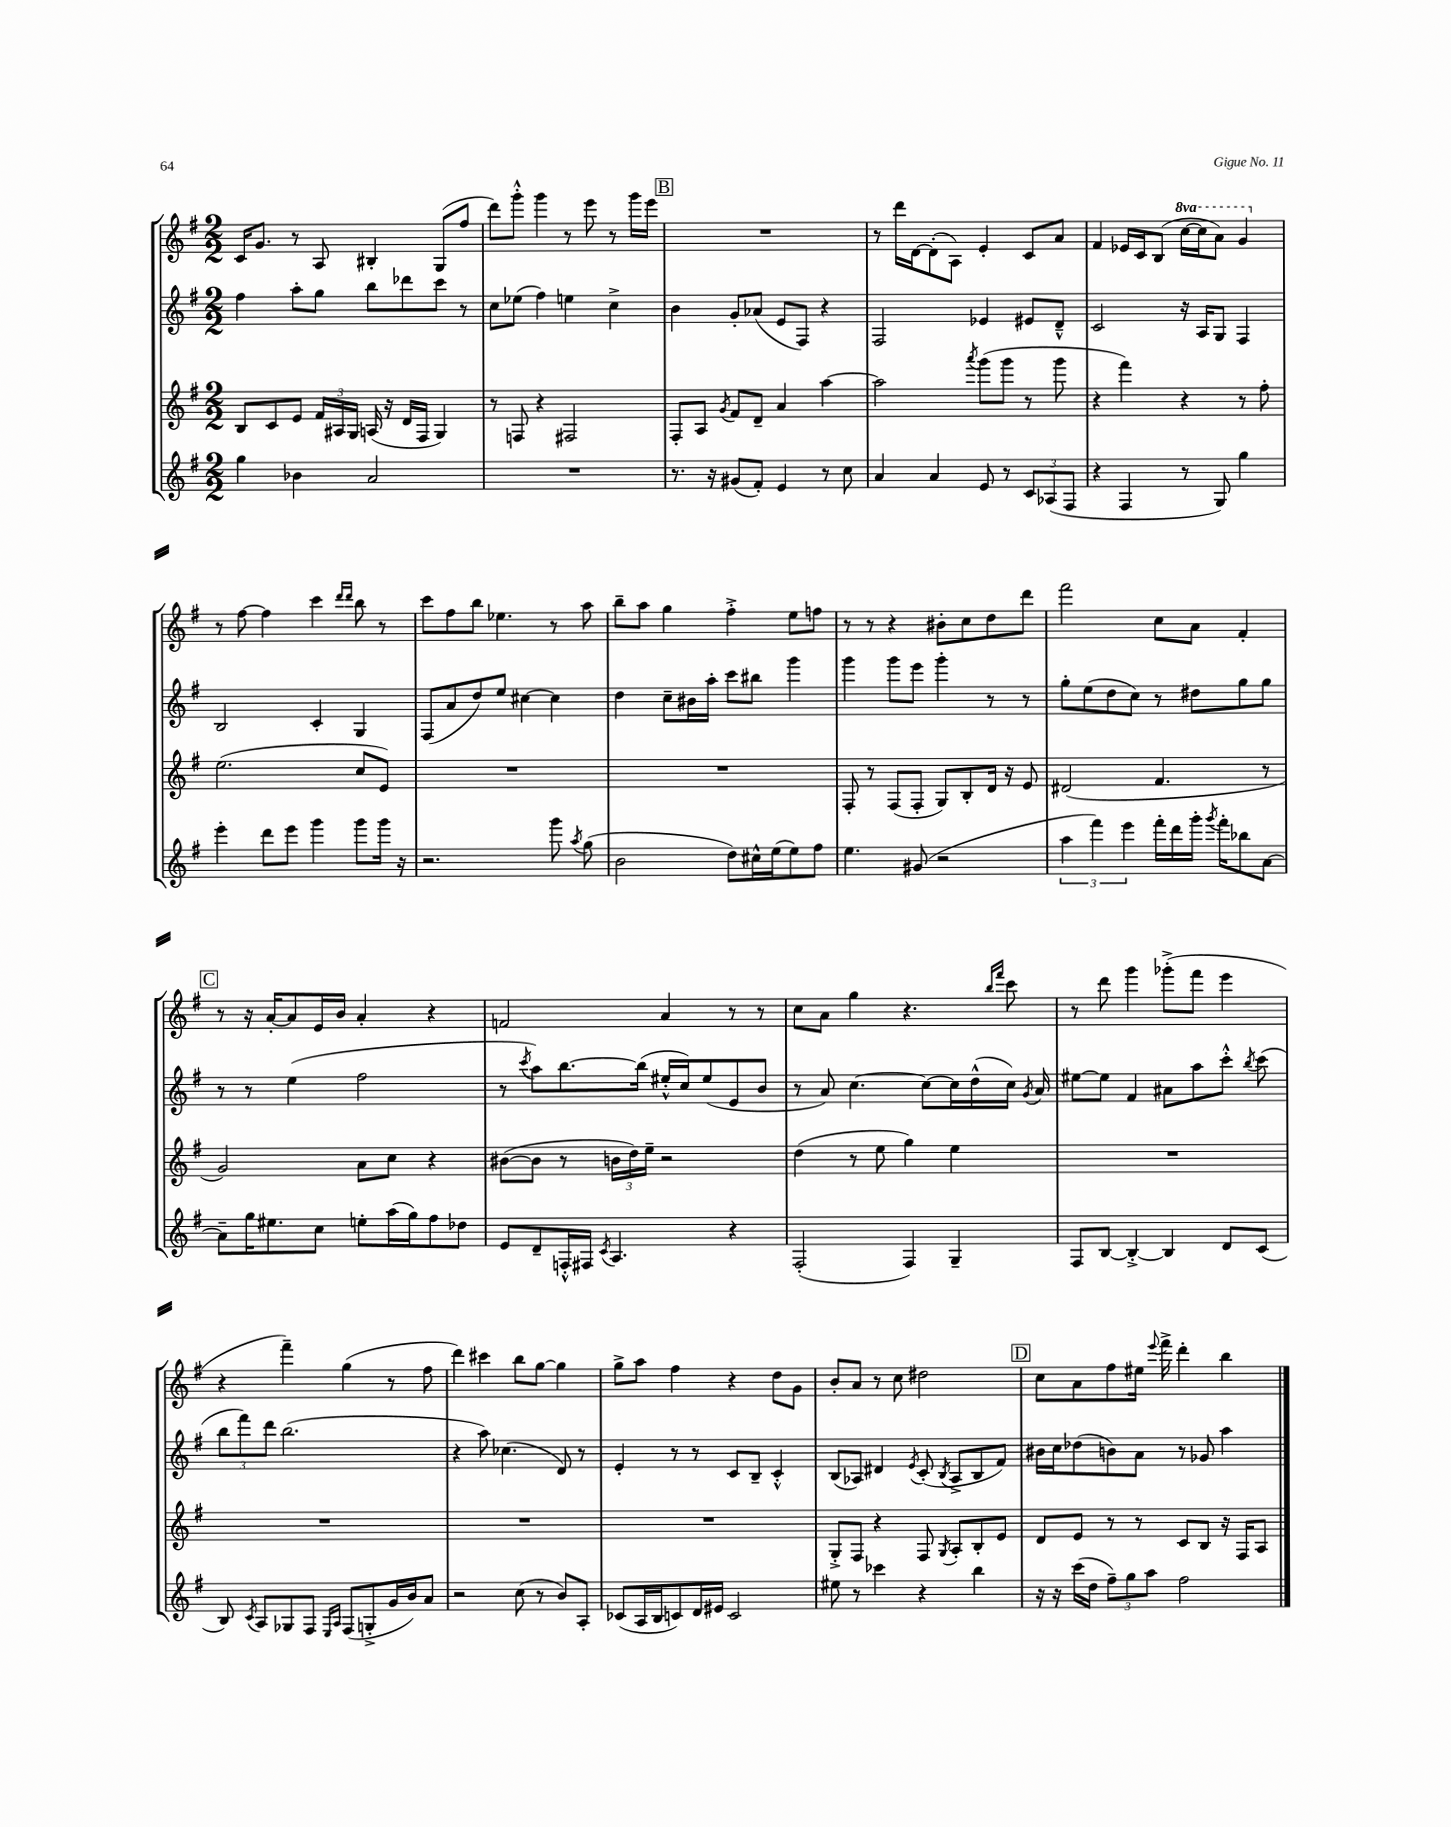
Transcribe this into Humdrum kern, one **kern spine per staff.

**kern	**kern	**kern	**kern
*staff4	*staff3	*staff2	*staff1
*clefG2	*clefG2	*clefG2	*clefG2
*k[f#]	*k[f#]	*k[f#]	*k[f#]
*M2/2	*M2/2	*M2/2	*M2/2
4gg	8B	4ff#	16c
.	.	.	8.g
.	8c	.	.
4b-	8e	8aa'	8r
.	24f#	8gg	8A
.	24A#	.	.
.	24G	.	.
2a	(16A	8bb	4B#'
.	16r	.	.
.	16d	8ddd-	.
.	16F#	.	.
.	4G)	8ccc	(8G
.	.	8r	8ff#
=	=	=	=
1r	8r	8cc	8ddd)
.	8F	(8ee-	8ggg'^^
.	4r	4ff#)	4ggg
.	2F#	4ee	8r
.	.	.	8eee
.	.	4cc^	8r
.	.	.	16ggg
.	.	.	16eee
=	=	=	=
8.r	8F#'	4b	1r
.	8A	.	.
16r	.	.	.
.	8qg	.	.
(8g#	8f#	8g'	.
8f#')	8d~	(8a-	.
4e	4a	8e	.
.	.	8F#)	.
8r	[4aa	4r	.
8cc	.	.	.
=	=	=	=
4a	2aa]	2F#	8r
.	.	.	16ddd
.	.	.	[16d
4a	.	.	(8d']
.	.	.	8A)
.	8qaaa	.	.
8e	(8ggg	4e-	4e'
8r	8ggg	.	.
12c	8r	8e#	8c
(12A-	.	.	.
.	8ggg	8d~^^	8a
12F#	.	.	.
=	=	=	=
4r	4r	2c	4f#
4F#	4fff#)	.	16e-
.	.	.	16c
.	.	.	(8B
8r	4r	16r	[16ccc
.	.	16A	16ccc]
8G)	.	8G	8aa)
4gg	8r	4F#	4gg
.	8ff#'	.	.
=	=	=	=
4eee'	(2.ee	2B	8r
.	.	.	[8ff#
8ddd	.	.	4ff#]
8eee	.	.	.
4ggg	.	4c'	4ccc
.	.	.	16qqddd
.	.	.	16qqddd
8ggg	8cc	4G	8bb
16ggg	8e)	.	8r
16r	.	.	.
=	=	=	=
2.r	1r	(8F#	8ccc
.	.	8a	8ff#
.	.	8dd)	8bb
.	.	8ee	4.ee-
.	.	[4cc#	.
8ggg	.	4cc#]	8r
8qaa	.	.	.
(8gg	.	.	8aa
=	=	=	=
2b	1r	4dd	8bb~
.	.	.	8aa
.	.	8cc~	4gg
.	.	16b#	.
.	.	16aa'	.
8dd)	.	8ccc	4ff#'^
16cc#^^	.	8bb#	.
(16ee	.	.	.
8ee)	.	4ggg	8ee
8ff#	.	.	8ff
=	=	=	=
4.ee	8F#'	4ggg	8r
.	8r	.	8r
.	(8F#	8ggg	4r
(8g#	8F#'	8eee	.
2r	8G)	4ggg'	8b#'
.	8B'	.	8cc
.	16d	8r	8dd
.	16r	.	.
.	8e	8r	8ddd
=	=	=	=
6aa	(2d#	8gg'	2fff#
.	.	(8ee	.
6fff#)	.	.	.
.	.	8dd	.
6eee	.	.	.
.	.	8cc)	.
16fff#'	4.f#	8r	8cc
16ddd	.	.	.
16ggg'	.	8dd#	8a
8qggg	.	.	.
16fff#'	.	.	.
8bb-	.	8gg	4f#'
[8a	8r	8gg	.
=	=	=	=
8a~]	2g)	8r	8r
16gg	.	8r	16r
8.ee#	.	.	[16a'
.	.	(4ee	8a]
8cc	.	.	16e
.	.	.	16b
8ee'	8a	2ff#	4a'
(16aa	8cc	.	.
16gg)	.	.	.
8ff#	4r	.	4r
8dd-	.	.	.
=	=	=	=
8e	([8b#	8r	2f
.	.	8qccc	.
8d~	8b#]	8aa)	.
16F'^^	8r	[8.bb	.
16F#	.	.	.
8qc	.	.	.
4.A	24b	.	.
.	24dd)	.	.
.	.	(16bb]	.
.	24ee~	.	.
.	2r	16ee#'^^	4a
.	.	16cc)	.
.	.	(8ee#	.
4r	.	8e	8r
.	.	8b	8r
=	=	=	=
(2F#'	(4dd	8r	8cc
.	.	8a)	8a
.	8r	[4.cc	4gg
.	8ee	.	.
4F#)	4gg)	.	4.r
.	.	8cc_	.
4G~	4ee	16cc]	.
.	.	(16dd^^	.
.	.	.	16qqbb
.	.	.	16qqfff#
.	.	16cc)	8ccc
.	.	8qg	.
.	.	16a	.
=	=	=	=
8F#	1r	[8ee#	8r
[8B	.	8ee#]	8ddd
4B'^_	.	4f#	4ggg
4B]	.	8a#	(8ggg-'^
.	.	8aa	8fff#
8d	.	8ccc'^^	4eee
.	.	8qbb	.
(8c	.	(8ccc	.
=	=	=	=
8B)	1r	12bb	4r
.	.	12fff#)	.
8qc	.	.	.
8A	.	.	.
.	.	12ddd	.
8G-	.	(2.bb	4fff#~)
8F#	.	.	.
16qqE	.	.	.
16qqA	.	.	.
(8F#	.	.	(4gg
8G'^	.	.	.
16g	.	.	8r
16b)	.	.	.
8a	.	.	8ff#
=	=	=	=
2r	1r	4r	4ddd)
.	.	8aa)	4ccc#
.	.	(4.cc-	.
(8cc	.	.	8bb
8r	.	.	[8gg
8b)	.	8d)	4gg]
8A'	.	8r	.
=	=	=	=
(8c-	1r	4e'	8gg^
16A	.	.	8aa
16B	.	.	.
8c)	.	8r	4ff#
16d	.	8r	.
16e#	.	.	.
2c	.	8c	4r
.	.	8B~	.
.	.	4c'^^	8dd
.	.	.	8g
=	=	=	=
8ee#	8G'^	(8B	8b'
8r	8F#	8A-)	8a
4ccc-	4r	4d#	8r
.	.	.	8cc
.	.	8qe	.
4r	8F#	(8c'	2dd#
.	8qG	8qB	.
.	8A'	8A-^	.
4bb	8B'	8B	.
.	8e	8f#)	.
=	=	=	=
16r	8d	16b#	8cc
16r	.	16cc	.
(16ccc	8e	(8dd-	8a
16dd	.	.	.
12ff#~)	8r	8b)	8ff#
12gg	.	.	.
.	8r	8a	16ee#
12aa	.	.	.
.	.	.	8qqeee
.	.	.	16fff#^
2ff#	8c	8r	4ddd'
.	8B	8g-	.
.	16r	4aa	4bb
.	16F#	.	.
.	8A	.	.
==	==	==	==
*-	*-	*-	*-
